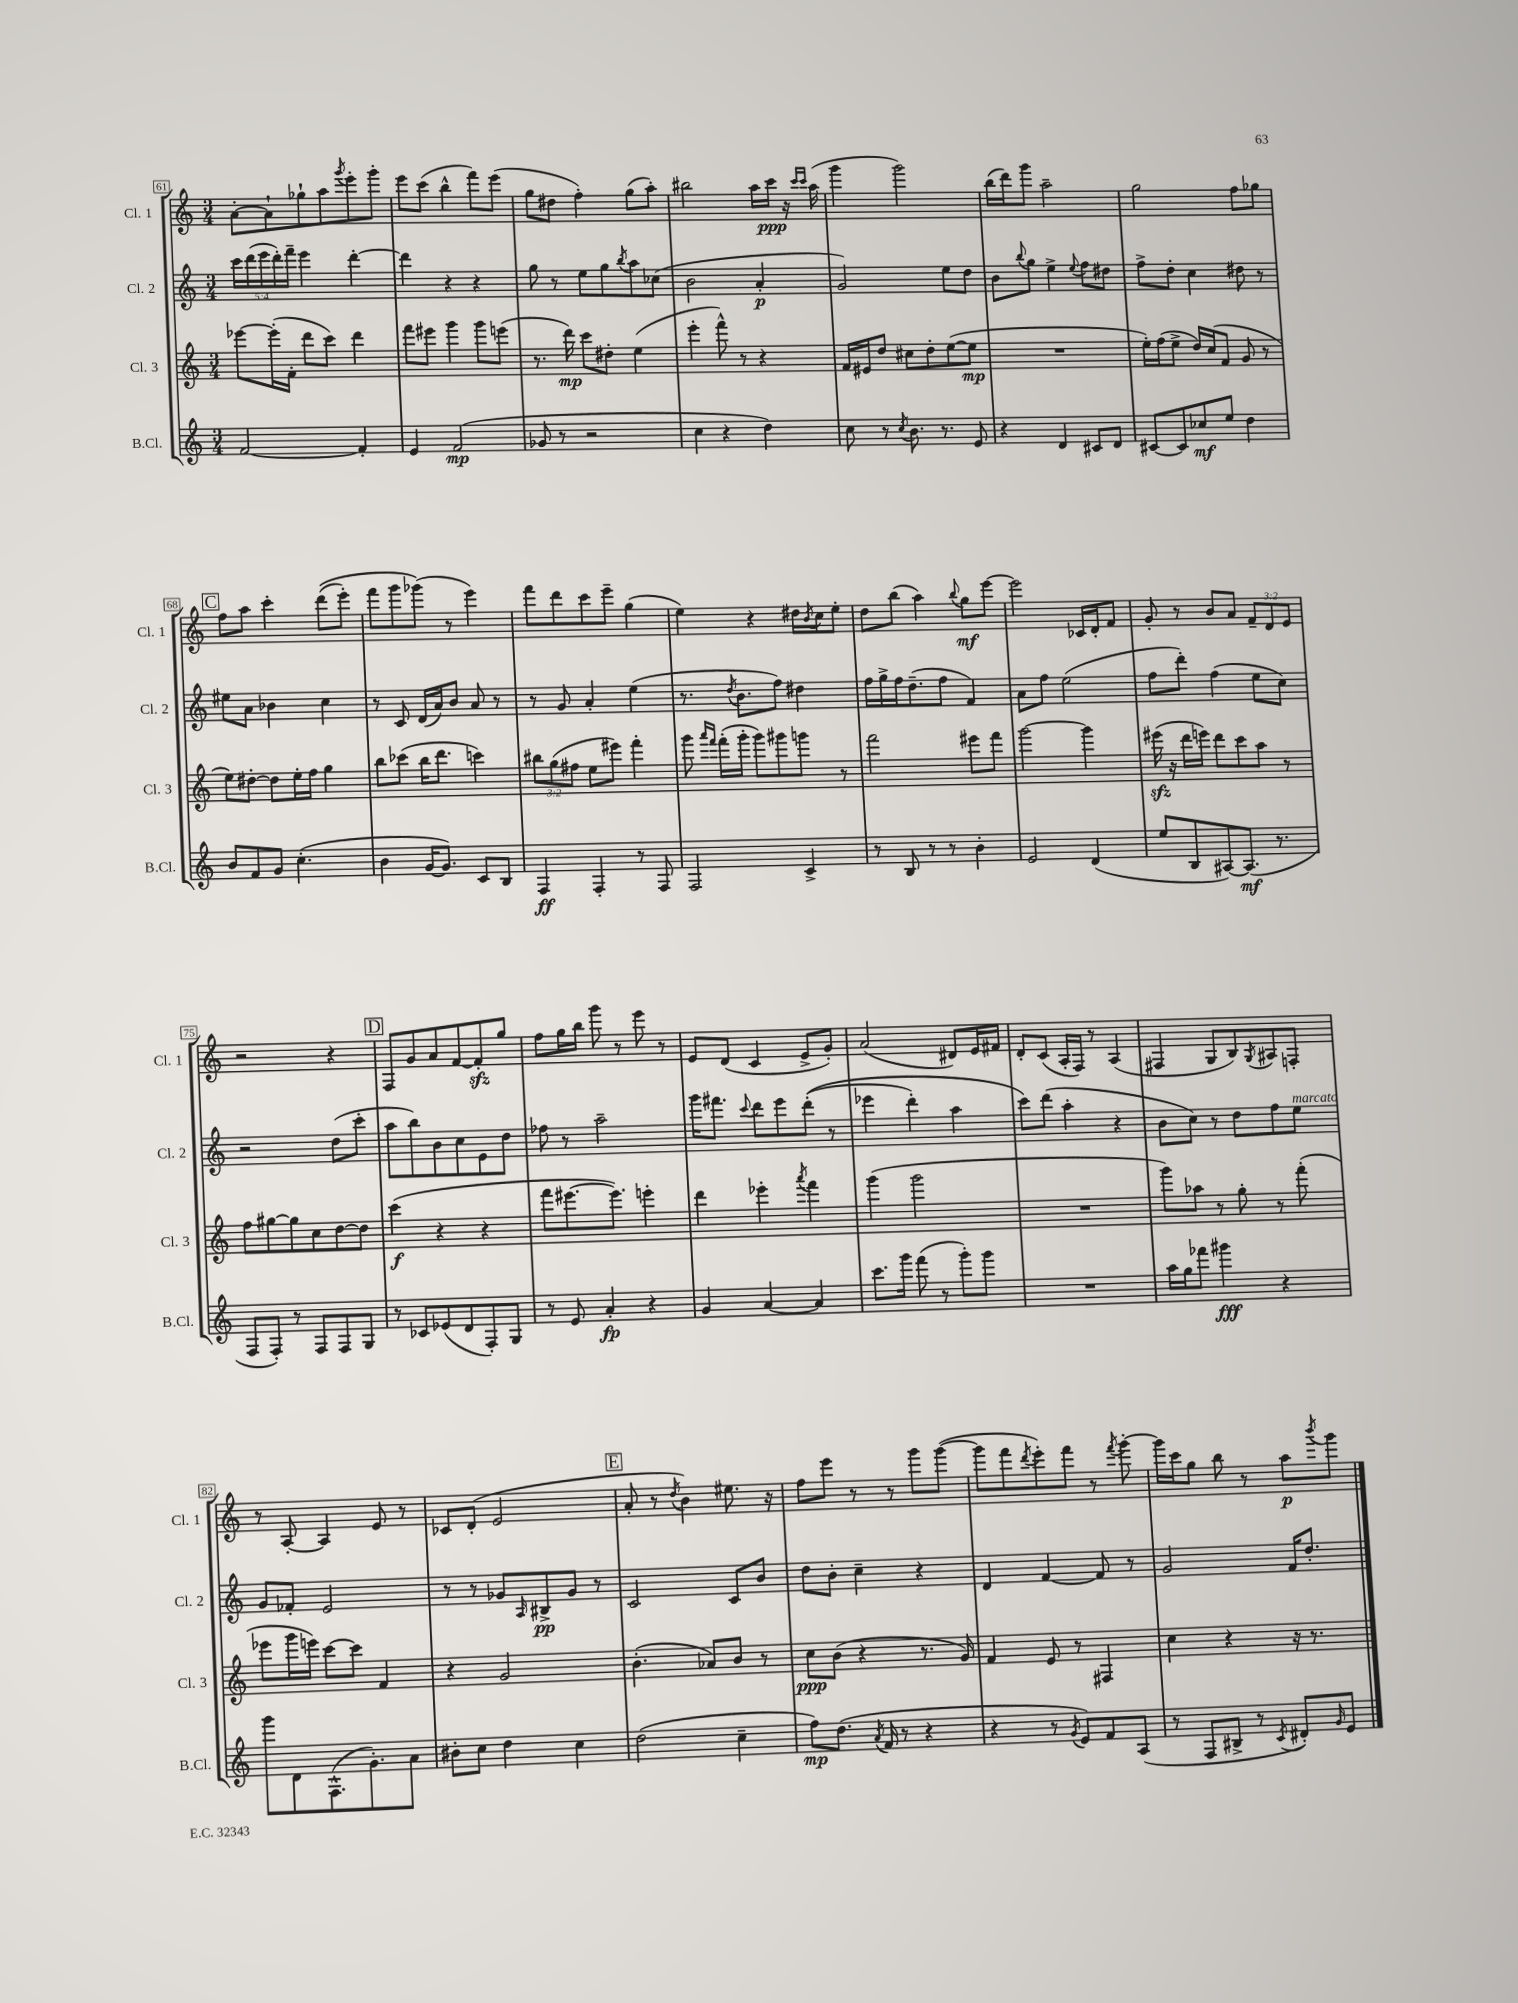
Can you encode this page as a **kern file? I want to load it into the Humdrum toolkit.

**kern	**kern	**kern	**kern
*staff4	*staff3	*staff2	*staff1
*clefG2	*clefG2	*clefG2	*clefG2
*k[]	*k[]	*k[]	*k[]
*M3/4	*M3/4	*M3/4	*M3/4
[2f	[8eee-	20ccc	[8a'
.	.	(20ddd	.
.	.	20eee	.
.	(16eee-']	.	8a`]
.	.	20ddd')	.
.	16f'	.	.
.	.	20fff~	.
.	8ddd	4eee	8gg-`
.	8ccc)	.	8aa
.	.	.	8qggg
4f']	4ddd	[4ddd'	8eee'
.	.	.	8ggg'
=	=	=	=
4e	8fff	4ddd]	8eee
.	8eee#	.	(8ccc
(2f	4ggg	4r	4bb^^
.	8ggg	4r	8fff)
.	(8eee	.	(8eee
=	=	=	=
8g-	8.r	8gg	8gg
8r	.	8r	8dd#
.	16ddd)	.	.
2r	8ccc	8ee	4ff')
.	8dd#'	8gg	.
.	.	8qbb	.
.	(4ee	8aa	(8gg
.	.	(8cc-	8aa')
=	=	=	=
4cc	4eee'	2b	2bb#
4r	8fff^^)	.	.
.	8r	.	.
4dd)	4r	4a'	16aa
.	.	.	16ccc
.	.	.	16r
.	.	.	16qqccc
.	.	.	16qqccc
.	.	.	(16aa
=	=	=	=
8cc	16f	2g)	4ggg
.	16e#	.	.
8r	8dd	.	.
8qcc	.	.	.
8.b	8cc#	.	2ggg)
.	8dd'	.	.
8.r	.	.	.
.	([8ee	8ee	.
8e	8ee]	8dd	.
=	=	=	=
4r	2.r	8b	(16bb
.	.	.	16ddd)
.	.	8qqbb	.
.	.	8gg	8ggg
4d	.	4ee^	2aa~
.	.	8qqee	.
8c#	.	8ff	.
8d	.	8dd#	.
=	=	=	=
[8c#	16ee')	8ff^	2gg
.	(16ff	.	.
8c#]	8ee^	8dd'	.
8cc-	16dd)	4cc	.
.	(16cc	.	.
8ee	8f	.	.
4dd	8g	8dd#	8ff
.	8r	8r	8gg-
=	=	=	=
8b	8ee)	8ee#	8ff
8f	[8dd#'	8a	8aa
8g	8dd#]	4b-	4ccc'
(4.cc'	16ee'	.	.
.	16ff	.	.
.	4gg	4cc	&((8ddd
.	.	.	8eee')
=	=	=	=
4b	8bb	8r	8fff
.	(8ccc-	8c	8ggg
[16g	16bb	(16d	(8ggg-&)
8.g])	8.ddd	16a)	.
.	.	8b	8r
8c	4ccc)	8a	4eee)
8B	.	8r	.
=	=	=	=
4F	12bb#	8r	8fff
.	(12gg	.	.
.	.	8g	8ddd
.	12ff#	.	.
4F'	8ee	4a'	8ccc
.	8eee#)	.	8eee~
8r	4fff'	(4ee	(4gg
8F	.	.	.
=	=	=	=
2F	8ggg	8.r	4ee)
.	16qqaaa	.	.
.	16qqfff	.	.
.	(16fff'	.	.
.	.	8qdd	.
.	16ggg'	8.b	.
.	8ggg)	.	4r
.	8ggg#	8ff)	.
4c^	8ggg	4dd#	16dd#
.	.	.	8qb
.	.	.	16cc
.	8r	.	8ee'
=	=	=	=
8r	2fff	16ff	8dd
.	.	16gg^	.
8B	.	16ff	(8bb
.	.	(8.dd~	.
8r	.	.	4aa)
8r	.	8ff	.
.	.	.	8qqbb
4b'	8eee#	4f)	8gg
.	8fff	.	[8eee
=	=	=	=
2e	[2ggg	8a	2eee]
.	.	8ff	.
.	.	(2ee	.
(4d	4ggg]	.	16c-
.	.	.	16d'
.	.	.	8f
=	=	=	=
8ee	(16eee#	8ff	8g'
.	16r	.	.
8B	16ddd	8ddd')	8r
.	16eee)	.	.
[8A#)	8ddd	(4ff	8b
(8.A#]	8ccc	.	8a
.	8aa	8ee	12f~
8.r	.	.	.
.	.	.	12d
.	8r	8cc)	.
.	.	.	12e
=	=	=	=
8F	8ff	2r	2r
8F')	[8gg#	.	.
8r	8gg#]	.	.
8F	8cc	.	.
8F	[8dd	(8dd	4r
8G	8dd]	8ccc'	.
=	=	=	=
8r	(4ccc	8aa	8F
8c-	.	8bb)	8g
(8e-	4r	8b	8a
8d	.	8cc	[8f
8F')	4r	8e	8f']
8G	.	8dd	8gg
=	=	=	=
8r	8fff	8ff-	8ff
8e	[8.eee#	8r	16gg
.	.	.	16bb
4a'	.	2aa~	8ggg
.	8.eee#])	.	.
.	.	.	8r
4r	4eee'	.	8eee
.	.	.	8r
=	=	=	=
4g	4ddd	16ggg	8e
.	.	8.fff#	.
.	.	.	(8d
.	.	8qqccc	.
[4a	4eee-'	8ddd	4c
.	.	8eee	.
.	8qaaa	.	.
4a]	4fff	&((8ddd'	8e^
.	.	8r	8g')
=	=	=	=
8.ccc	(4ggg	4eee-	(2a
16ggg	.	.	.
(8fff	2ggg	4ddd')	.
8r	.	.	.
8ggg')	.	4aa	8d#)
8ggg	.	.	16e
.	.	.	16f#
=	=	=	=
2.r	2.r	8ccc&)	8d'
.	.	(8ddd	(8c
.	.	4aa'	16A'
.	.	.	16F)
.	.	.	8r
.	.	4r	(4A
=	=	=	=
16aa	8ggg)	8b	4F#
16gg	.	.	.
8fff-	8aa-	8cc)	.
4ggg#	8r	8r	8G
.	8gg'	8dd	8B)
.	.	.	8qG
4r	8r	8ff	8A#
.	(8fff'	8ee	8F'
=	=	=	=
8ggg	8eee-	8g	8r
8d	16ggg	8f-'	[8A'
.	16eee)	.	.
(8.F^^	[8ccc	2e	4A]
.	8ccc]	.	.
8.g')	.	.	.
.	4f	.	8e
8a	.	.	8r
=	=	=	=
8b#'	4r	8r	8c-
8cc	.	8r	(8d'
4dd	2g	8g-	2e
.	.	16qqA	.
.	.	8B#^	.
4cc	.	8g-	.
.	.	8r	.
=	=	=	=
(2dd	(4.b'	2c	8a'
.	.	.	8r
.	.	.	8qdd
.	.	.	4b)
.	8a-)	.	.
4cc~	8b	8c	8.ee#
.	8r	8b	.
.	.	.	16r
=	=	=	=
8ff)	8cc	8dd	8ff
(8.dd	(8b	8b'	8eee
.	4r	4cc~	8r
8qa	.	.	.
16f	.	.	.
8r	.	.	8r
4r	8.r	4r	8ggg
.	.	.	([8ggg
.	16g)	.	.
=	=	=	=
4r	4f	4d	8ggg]
.	.	.	8fff
.	.	.	8qddd
8r	8e	[4f	8eee')
8qg	.	.	.
8e)	8r	.	8fff
8f	4F#	8f]	8r
.	.	.	8qfff
(8A	.	8r	[8ggg'
=	=	=	=
8r	4cc	2g	16ggg]
.	.	.	16ccc
8F	.	.	8gg
8B#^	4r	.	8bb
8r	.	.	8r
8qc	.	.	.
8d#')	16r	16f	8aa
.	8.r	8.dd'	.
16qqg	.	.	8qbbb
8e	.	.	8ggg
==	==	==	==
*-	*-	*-	*-
